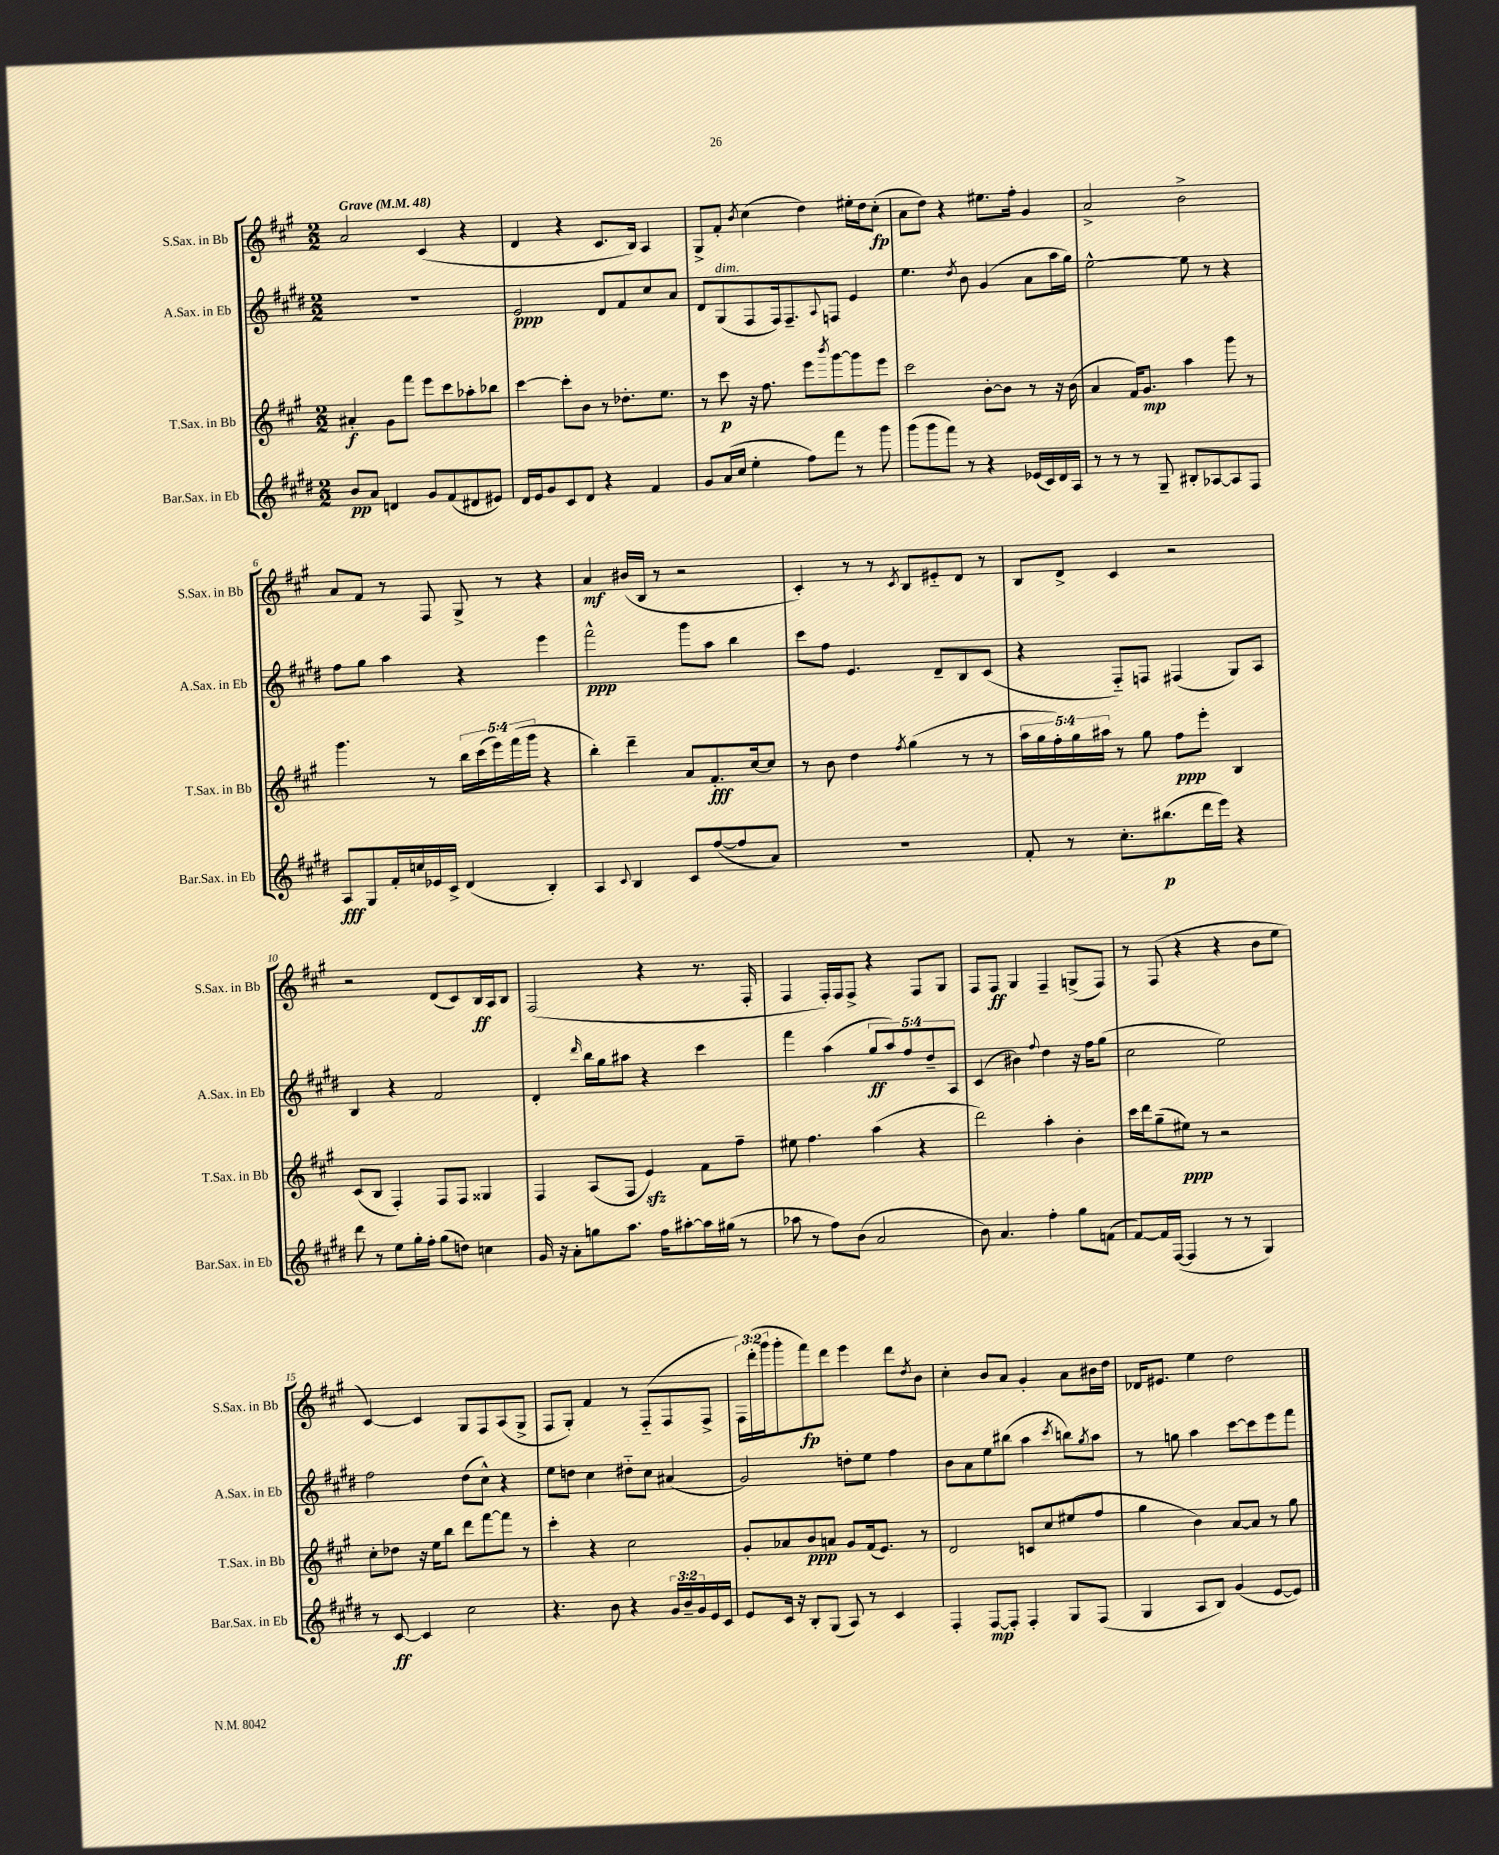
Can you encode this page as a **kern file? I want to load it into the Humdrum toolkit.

**kern	**kern	**kern	**kern
*staff4	*staff3	*staff2	*staff1
*clefG2	*clefG2	*clefG2	*clefG2
*k[f#c#g#d#]	*k[f#c#g#]	*k[f#c#g#d#]	*k[f#c#g#]
*M2/2	*M2/2	*M2/2	*M2/2
*MM48	*MM48	*MM48	*MM48
8b	4a#'	1r	2a
8a	.	.	.
4d	8g#	.	.
.	8fff#	.	.
8g#	8eee	.	(4c#
(8f#	8ccc#	.	.
8d#	8aa-'	.	4r
8e#)	8bb-	.	.
=	=	=	=
16d#	[4ccc#	2e	4d
16e	.	.	.
8g#	.	.	.
8c#	8ccc#']	.	4r
8d#	8b	.	.
4r	8r	8d#	8.c#
.	8.dd-'	8f#	.
.	.	.	16B)
4f#	.	8cc#	4A
.	8.ee	.	.
.	.	8a	.
=	=	=	=
8g#	8r	8d#	8G#^
(16a	8ccc#	(8G#	8f#'
16cc#	.	.	.
.	.	.	8qb
4ee'	16r	8F#	(4cc#
.	8.ff#	.	.
.	.	16F#)	.
.	.	8.F#~	.
8ff#)	8eee	.	4dd)
.	8qbbb	8qqA	.
8fff#	[8ggg#	8F	.
8r	8ggg#]	4e	16ee#'
.	.	.	16dd
8ggg#	8eee	.	(8cc#'
=	=	=	=
(8ggg#	2ccc#	4.ee	8a
8ggg#	.	.	8dd)
8fff#)	.	.	4r
.	.	8qdd#	.
8r	.	8b	.
4r	[8b'	(4g#	8.ee#
.	8b]	.	.
.	.	.	16ff#'
(16e-	8r	8a	4g#
16c#)	.	.	.
16d#	16r	16aa	.
16A	(16b	16gg#)	.
=	=	=	=
8r	4a	[2ee^^	2a^
8r	.	.	.
8r	16f#)	.	.
.	8.g#	.	.
8G#~	.	.	.
8B#'	4aa	8ee]	2b^
[8A-	.	8r	.
8A-]	8ggg#	4r	.
8F#	8r	.	.
=	=	=	=
8A	4.ggg#	8ff#	8a
8G#	.	8gg#	8f#
16f#'	.	4aa	8r
16cc	.	.	.
16e-	8r	.	8F#
16c#^	.	.	.
(4d#	20bb	4r	8G#^
.	(20ccc#	.	.
.	20eee)	.	.
.	.	.	8r
.	(20fff#	.	.
.	20ggg#	.	.
4B')	4r	4eee	4r
=	=	=	=
4A	4bb')	2fff#^^	4a
8qqc#	.	.	.
4B	4ddd~	.	(16b#
.	.	.	16B
.	.	.	8r
8c#	8a	8ggg#	2r
([8ff#	8.f#'	8aa	.
8ff#]	.	4bb	.
.	[16cc#	.	.
8a)	8cc#]	.	.
=	=	=	=
1r	8r	8ccc#	4c#')
.	8b	8ff#	.
.	4dd	4.e	8r
.	.	.	8r
.	8qff#	.	8qc#
.	(4gg#	.	8B
.	.	8d#~	8e#'~
.	8r	8B	8d
.	8r	(8c#	8r
=	=	=	=
8f#'	20aa	4r	8B
.	20gg#	.	.
.	20ff#')	.	.
8r	.	.	8d^
.	20gg#	.	.
.	20aa#	.	.
8.cc#'	8r	8F#'~)	4c#
.	8gg#	8F	.
(8.bb#	.	.	.
.	8ff#	(4F#	2r
16ddd#	8eee'	.	.
16eee)	.	.	.
4r	4B	8G#)	.
.	.	8A	.
=	=	=	=
8ddd#	(8c#	4B	2r
8r	8B	.	.
8ee	4F#')	4r	.
16gg#'	.	.	.
16ff#'	.	.	.
(8gg#	8F#	2f#	(8d
8dd)	8F#	.	8c#)
4cc	4G##	.	16B
.	.	.	16A
.	.	.	8B
=	=	=	=
16g#	4F#	4d#'	(2F#
16r	.	.	.
8a'	.	.	.
.	.	16qqddd#	.
8gg	(8A	16bb	.
.	.	16gg#	.
8.aa	8F#	8aa#	.
.	4e)	4r	4r
16ff#	.	.	.
[8aa#'	.	.	.
16aa#]	8f#	4ccc#	8.r
(16gg#	.	.	.
8r	8ff#~	.	.
.	.	.	16F#'
=	=	=	=
8aa-	8ee#	4fff#	4F#
8r	4.ff#	.	.
8ff#)	.	(4aa	16F#')
.	.	.	16F#
(8b	.	.	8F#^
2a	(4aa	10gg#	4r
.	.	10aa)	.
.	.	10ff#	.
.	4r	.	8F#
.	.	10dd#~	.
.	.	.	8G#
.	.	10A	.
=	=	=	=
8b)	2ddd)	(4c#	8F#
4.a	.	.	8F#
.	.	4b#)	4G#
.	.	8qqff#	.
4ff#'	4aa'	4dd#	4F#~
8gg#	4b'	16r	(8G^
.	.	16ff#	.
(8f	.	(8gg#	8F#)
=	=	=	=
[8f#)	16ccc#	2cc#	8r
.	16ddd	.	.
16f#]	(8gg#~	.	(8F#
([16F#	.	.	.
4F#]	8ee#)	.	4r
.	8r	.	.
8r	2r	2ee)	4r
8r	.	.	.
4G#)	.	.	8b
.	.	.	8ee
=	=	=	=
8r	8cc#'	2ff#	[4c#)
[8c#	8dd-	.	.
4c#]	16r	.	4c#]
.	16ee	.	.
.	8bb	.	.
2cc#	8ddd	(8dd#	8G#
.	[8fff#	8cc#^^)	8F#
.	8fff#]	4r	(8A
.	8r	.	8G#^
=	=	=	=
4.r	4ccc#'	8ee	8F#
.	.	8dd	8G#')
.	4r	4cc#	4f#
8b	.	.	.
4r	2cc#	8dd#'~	8r
.	.	8cc#	(8F#'~
24g#	.	(4a#	8F#
24b~	.	.	.
24g#	.	.	.
16e	.	.	8F#^
16c#	.	.	.
=	=	=	=
8e	8g#'	2g#)	24F#)
.	.	.	(24ddd'
.	.	.	24ggg#
16c#	8a-	.	8ggg#'
16r	.	.	.
8B'	8b	.	8fff#)
(8G#	8a	.	8ddd
8A)	8g#	8dd'	4eee
8r	(16f#	8ee	.
.	8.e)	.	.
4c#	.	4ff#	8ddd
.	.	.	8qdd
.	8r	.	8b
=	=	=	=
4F#'	2d	8b	4cc#'
.	.	8a	.
[8F#	.	8ee	8b
8F#']	.	(8bb#	8a
4F#'	8c	4aa	4g#'
.	8cc#	.	.
.	.	8qccc#	.
8G#	(8ee#	8bb)	8a
.	.	8qgg#	.
(8F#	8ff#	8aa	16b#
.	.	.	16dd
=	=	=	=
4G#	4gg#	8r	16d-
.	.	.	8.e#
.	.	8gg	.
8A	4b)	4aa	4ee
8B)	.	.	.
(4g#	[8a	[8ccc#	2dd
.	8a]	8ccc#]	.
[8e	8r	8eee	.
8e])	8gg#	8fff#	.
==	==	==	==
*-	*-	*-	*-
